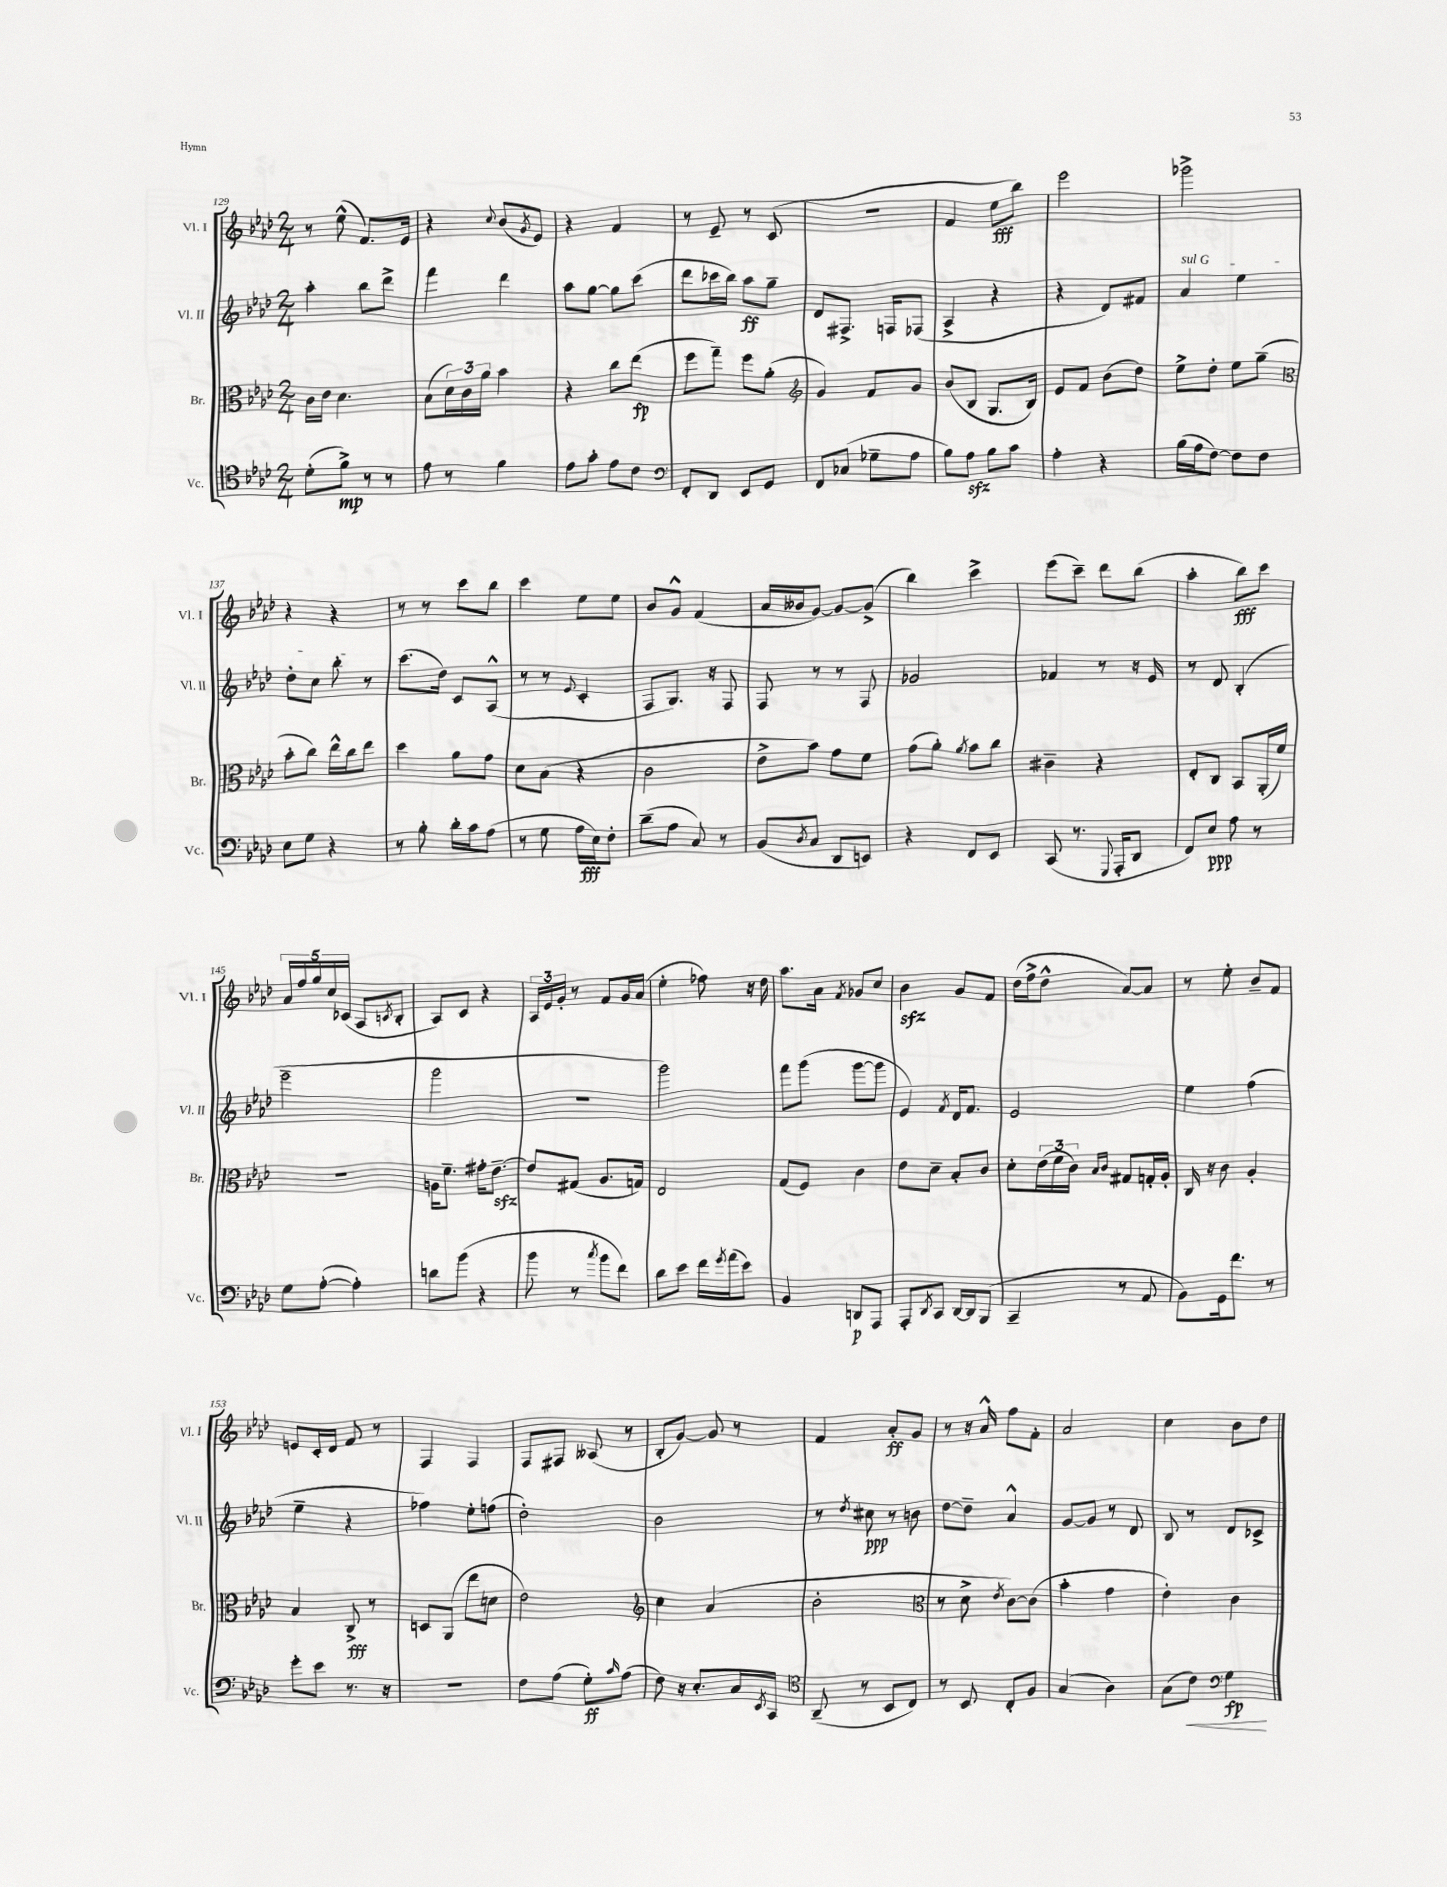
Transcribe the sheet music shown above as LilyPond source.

<<
\new StaffGroup <<
\new Staff = "s0" \with { instrumentName = "Vl. I" shortInstrumentName = "Vl. I" } {
    \clef treble \key aes \major \numericTimeSignature \time 2/4
    r8 ees''8-^( f'8.) ees'16 |
    r4 \appoggiatura { c''8 } bes'8( \acciaccatura { g'8 } ees'8) |
    r4 f'4 |
    r8 ees'8-- r8 c'8( |
    R2 |
    f'4 ees''8\fff bes''8) |
    ees'''2 |
    ges'''2-> |
    r4 r4 |
    r8 r8 c'''8 bes''8 |
    c'''4 ees''8 ees''8 |
    bes'8 g'8-^ f'4( |
    aes'16 beses'16 g'8~) g'8~ g'8->( |
    bes''4) c'''4-> |
    ees'''8( c'''8--) des'''8 bes''8( |
    aes''4-. bes''8\fff) c'''8 |
    \tuplet 5/4 { aes'16 f''16 g''16 c''16 ces'16( } aes8 \acciaccatura { c'8 } bes8-. |
    aes8) c'8 r4 |
    \tuplet 3/2 { aes16 ees'16 g'16-. } r8 f'8 g'16 aes'16( |
    ees''4-. fes''8) r16 des''16 |
    aes''8. aes'16 \acciaccatura { f'8 } ges'8 c''8 |
    bes'4\sfz g'8 f'8 |
    des''16( f''16-> des''8-^ aes'8~) aes'8 |
    r8 ees''8-. bes'8-- f'8 |
    e'8 c'16-. des'16 f'8 r8 |
    f4 f4 |
    f8 fis8 aeses8( r8 |
    bes8-. g'8~) g'8 r8 |
    f'4 aes'8-.\ff g'8 |
    r8 r16 aes'16-^ f''8 f'8-. |
    aes'2 |
    c''4 bes'8 des''8 \bar "|." |
}
\new Staff = "s1" \with { instrumentName = "Vl. II" shortInstrumentName = "Vl. II" } {
    \clef treble \key aes \major \numericTimeSignature \time 2/4
    aes''4-. bes''8 des'''8-> |
    f'''4 des'''4 |
    aes''8 g''8~ g''8 c'''8( |
    des'''8 ces'''16 bes''16) aes''8\ff g''8-- |
    des'8 fis8.-> f16 fes8( |
    aes4-> r4 |
    r4 des'8) fis'8 |
    \once \override TextSpanner.bound-details.left.text = \markup { \italic "sul G" } aes'4\startTextSpan ees''4 |
    des''8-. c''8 bes''8-.\stopTextSpan r8 |
    c'''8.( des''16) c'8 aes8-^( |
    r8 r8 \appoggiatura { ees'8 } c'4-. |
    f8 g8.) r16 f8 |
    f8 r8 r8 f8 |
    ges'2 |
    fes'4 r8 r16 ees'16 |
    r8 des'8 bes4-.( |
    ees'''2-- |
    g'''2 |
    r2 |
    g'''2) |
    f'''8 g'''8( g'''8~ g'''8 |
    ees'4) \acciaccatura { f'8 } des'16 f'8. |
    ees'2 |
    ees''4 f''4( |
    ees''4-- r4 |
    fes''4) ees''8-. f''8( |
    des''2-.) |
    bes'2 |
    r8 \acciaccatura { des''8 } cis''8\ppp r8 b'8 |
    des''8~ des''8-- aes'4-^ |
    g'8~ g'8 r8 des'8 |
    bes8 r8 des'8 ces'8-> \bar "|." |
}
\new Staff = "s2" \with { instrumentName = "Br." shortInstrumentName = "Br." } {
    \clef alto \key aes \major \numericTimeSignature \time 2/4
    c'16 ees'16 des'4. |
    bes8( \tuplet 3/2 { des'16) c'16 aes'16 } bes'4 |
    r4 c''8 ees''8\fp( |
    f''8 g''8--) f''8 aes'8-.( |
    \clef treble g'4) f'8 g'8 |
    bes'8( bes8 g8. bes16) |
    ees'8 f'8 bes'8( des''8) |
    ees''8-> des''8-. ees''8 g''8--( |
    \clef alto bes'8-. c''8) ees''16-^ c''16 ees''8 |
    des''4 aes'8 g'8 |
    des'8 bes8( r4 |
    c'2 |
    ees'8-> bes'8) g'8 f'8 |
    g'8( aes'8-.) \acciaccatura { aes'8 } bes'8 c''8 |
    cis'4-- r4 |
    ees8-. c8 bes,8 aes,16-.( f'16) |
    r2 |
    a16 f'8.-- gis'16-. ees'8.~--\sfz |
    ees'8 gis8( aes8. g16) |
    ees2 |
    g8( f8) c'4 |
    ees'8 des'8-- bes8-. c'8 |
    des'8-. \tuplet 3/2 { ees'16( f'16 c'16) } \grace { bes16 c'16 } gis8 g16-. aes16-. |
    c16 r16 c'8 aes4-. |
    bes4 c8->\fff r8 |
    d8 aes,8( ees''8 d'8 |
    ees'2) |
    \clef treble c''4 aes'4( |
    bes'2-. |
    \clef alto r8 des'8-> \acciaccatura { ees'8 } c'8~) c'8( |
    bes'4-. g'4 |
    ees'4-.) c'4 \bar "|." |
}
\new Staff = "s3" \with { instrumentName = "Vc." shortInstrumentName = "Vc." } {
    \clef tenor \key aes \major \numericTimeSignature \time 2/4
    des'8-.( f'8->\mp) r8 r8 |
    ees'8 r8 f'4 |
    ees'8 g'8-. ees'8 c'8 |
    \clef bass f,8-. des,8 ees,8 g,8 |
    f,8 ces8( ges8-- aes8 |
    bes8) aes8\sfz bes8 c'8 |
    aes4-. r4 |
    bes16( aes16 f8~) f8 f8 |
    ees8 g8 r4 |
    r8 bes8-. des'16-. c'16 aes8( |
    r8 g8 aes16\fff ees16) f8-. |
    des'8--( aes8 c8) r8 |
    bes,8( \acciaccatura { des8 } c8 des,8 e,8) |
    r4 f,8 ees,8 |
    c,8( r8. \appoggiatura { g,,8 } aes,,16-. des,8 |
    f,8) ees8\ppp aes8 r8 |
    g8 aes8~-.( aes4-.) |
    d'8 bes'8( r4 |
    bes'8 r8 \acciaccatura { c''8 } bes'8 f'8) |
    des'8 ees'8 f'16 \acciaccatura { g'8 } aes'16( ees'8) |
    bes,4 d,8\p aes,,8 |
    aes,,8-. \acciaccatura { des,8 } c,8 des,16~ des,16 bes,,8( |
    c,4-- r8 aes,8 |
    bes,8) g,16 f'8. r8 |
    g'8-. ees'8 r8. r16 |
    r2 |
    f8 aes8( g8-.\ff) \grace { c'16 } aes8( |
    f8) r16 ees8.-. c16 \acciaccatura { ees,8 } c,16 |
    \clef tenor aes,8--( r8 bes,8 c8) |
    r8 bes,8 c8-. f8 |
    g4( aes4) |
    g8( c'8\<) \clef bass g4\fp\! \bar "|." |
}
>>
>>
\layout { \context { \Score currentBarNumber = #129 } }
